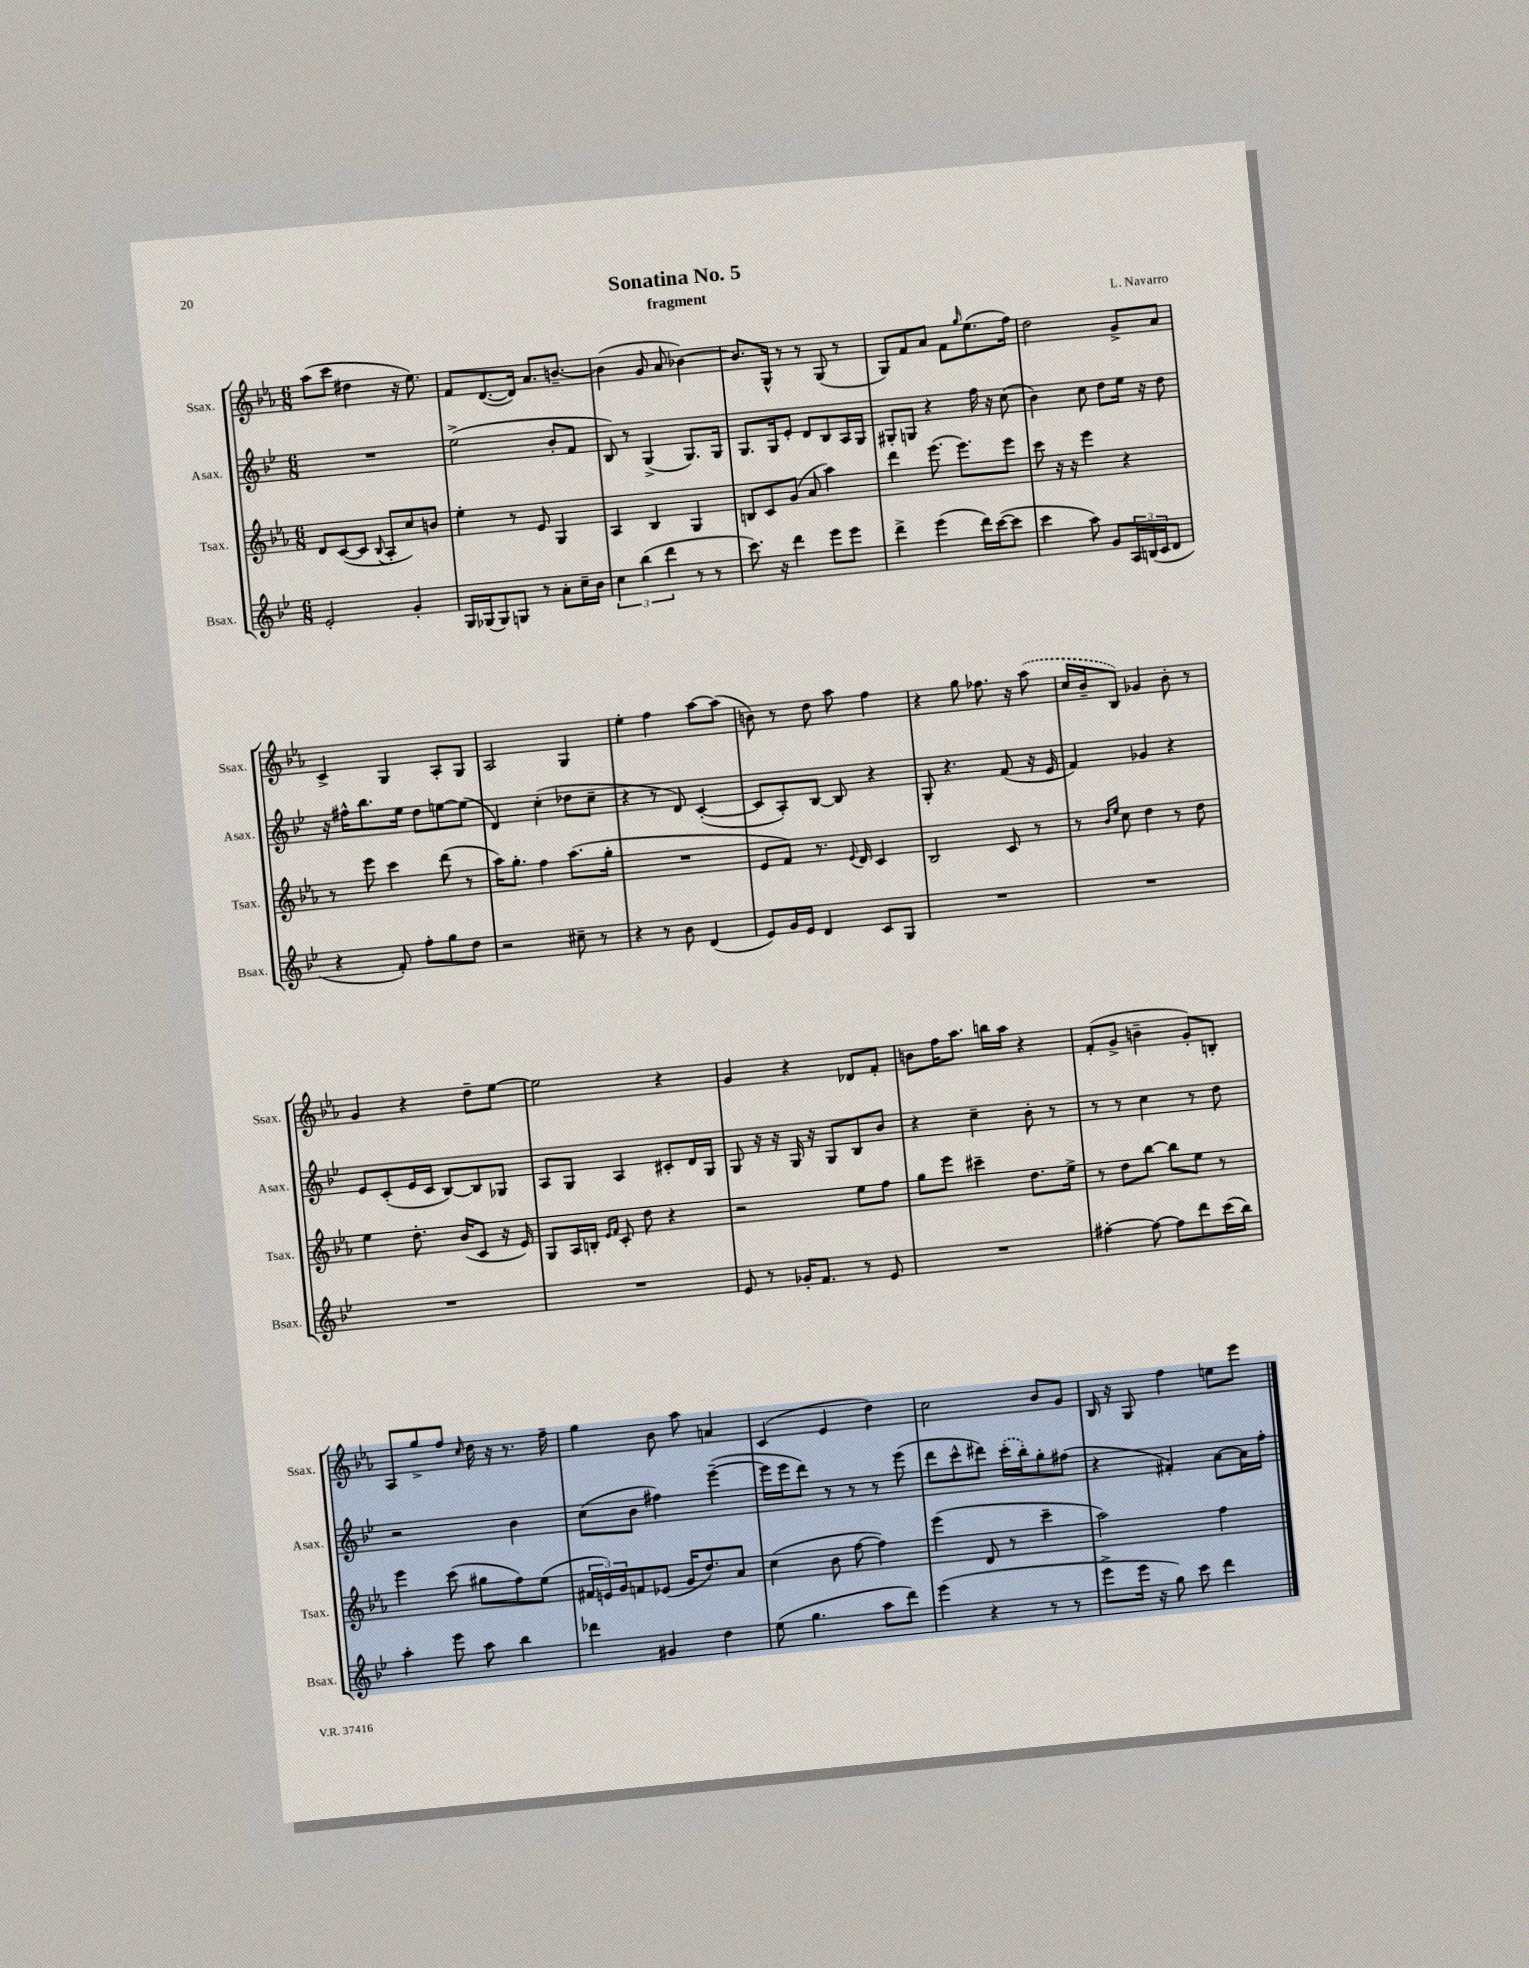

**kern	**kern	**kern	**kern
*part4	*part3	*part2	*part1
*staff4	*staff3	*staff2	*staff1
*I"Bsax.	*I"Tsax.	*I"Asax.	*I"Ssax.
*I'Bsax.	*I'Tsax.	*I'Asax.	*I'Ssax.
*clefG2	*clefG2	*clefG2	*clefG2
*k[b-e-]	*k[b-e-a-]	*k[b-e-]	*k[b-e-a-]
*M6/8	*M6/8	*M6/8	*M6/8
=1	=1	=1	=1
2e-'/	8d/L	2.r	(8aa-\L
.	([8c/	.	8ccc\J
.	8c/J]	.	4dd#X\
.	8qqB-/	.	.
.	8A-'/L	.	.
4g'/	8cc/)	.	16r
.	.	.	8.ee-\)
.	8bn/J	.	.
=2	=2	=2	=2
16G/LL	4ee-'\	(2ee-^\	8f/L
(16G-X/J	.	.	.
8G-/)	.	.	([8.d/
8Gn/J	8r	.	.
.	.	.	16d/Jk])
8r	8e-/	.	8.a-/L
8a'\L	4G/	8b-'/L	.
.	.	.	[8.bn~/J
16cc~\L	.	8f/J	.
16b-\JJ	.	.	.
=3	=3	=3	=3
6cc\	4A-/	8B-/)	(4b\]
.	.	8r	.
(6bb-\	.	.	.
.	4B-/	(4G^/	8g/
6ddd\	.	.	.
.	.	.	8a-/
8r	4G/	8.G/L)	[4b-X\)
8r	.	.	.
.	.	16G/Jk	.
=4	=4	=4	=4
8.ccc\)	8Bn/L	8.G/L	8.b-/L]
.	8c/	.	.
16r	.	16G/k	16G^^/Jk
4ddd\	(8g/J	8e-'/J	8r
.	8a-/	8d/L	8r
8eee-\L	4aa-\)	8B-/	(8G/
8eee-\J	.	16A/L	8r
.	.	16G/JJ	.
=5	=5	=5	=5
4ddd^\	4ddd\	8G#X'/L	8G/L)
.	.	8Gn/J	8f/
(4eee-\	(8.eee-\	4r	8a-/J
.	.	.	8f\L
.	8.eee-\L)	.	.
.	.	.	16qqgg/
16ddd\LL)	.	16ff\	(8.ee-\
([16ccc\J	.	16r	.
8ccc\J]	8eee-\J	(8cc\	.
.	.	.	16ff\Jk)
=6	=6	=6	=6
4ccc\	8ccc\	4b-\)	2dd\
.	16r	.	.
.	16r	.	.
8aa\)	4eee-\	8cc\	.
8g/L	.	8dd\L	.
24A/L	4r	16ee-\Jk	8g^/L
(24Bn/	.	.	.
.	.	16r	.
24c/J	.	.	.
8d/J	.	8dd\	8a-/J
!!LO:LB:g=z
=7	=7	=7	=7
4r	8r	16r	4c^/
.	.	16ff#X^^\KL	.
.	8eee-\	8.bb-\	.
8f'/)	4ccc\	.	4G/
.	.	16ee-\Jk	.
8ff'\L	.	8dd\L	.
8gg\	(8ddd\	[8een\	8A-'/L
8dd\J	8r	(8ee\J]	8G/J
=8	=8	=8	=8
2r	16aa-\KL)	4d/)	2A-/
.	8.gg'\J	.	.
.	4ff\	(4cc'\	.
8cc#X~\	(8.aa-\L	8dd-X\L	4G/
8r	.	8cc~\J	.
.	16gg'\Jk	.	.
=9	=9	=9	=9
4r	2.r	4r	4ee-'\
8r	.	8r	4ff\
8b-\	.	8d/)	.
(4d/	.	([4c'/	[8aa-\L
.	.	.	(8aa-\J]
=10	=10	=10	=10
8e-/L)	8e-/L	8c/L]	8bn\)
16g/L	8f/J)	8A'/)	8r
16e-/JJ	.	.	.
4d/	8.r	[8B-/J	8dd\
.	.	8B-/]	8aa-\
.	8qqe-/	.	.
.	16d/	.	.
8c/L	4c/	4r	4ff\
8G/J	.	.	.
=11	=11	=11	=11
2.r	2B-/	8G'/	4r
.	.	4.r	.
.	.	.	8gg\
.	.	.	8.ff-X\
.	8c/	(8f/	.
.	.	.	16r
.	8r	16r	(8aa-\
.	.	16e-/	.
=12	=12	=12	=12
2.r	8r	4f/)	16cc/LL
.	.	.	16b-~/J
.	16qqb-/LL	.	.
.	16qqee-/JJ	.	.
.	8cc\	.	8B-/J)
.	4dd\	4g-X/	4g-X/
.	8r	4r	8b-'\
.	8dd\	.	8r
!!LO:LB:g=z
=13	=13	=13	=13
2.r	4ee-\	8e-/L	4g/
.	.	(8c'/	.
.	8.dd'\	16e-/L	4r
.	.	16c/JJ	.
.	.	[8B-/L)	.
.	(16b-/KL	.	.
.	8c/J	8B-/]	8dd~\L
.	16r	8G-X/J	[8ee-\J
.	16e-/)	.	.
=14	=14	=14	=14
2.r	8G/L	8A/L	2ee-\]
.	16A-/L	8G/J	.
.	16Bn'/JJ	.	.
.	16qqe-/LL	.	.
.	16qqf/JJ	.	.
.	8c'/	4A/	.
.	8dd\	.	.
.	4r	8c#X'/L	4r
.	.	16d/L	.
.	.	16G/JJ	.
=15	=15	=15	=15
8e-/	2r	8G/	4g/
8r	.	16r	.
.	.	16r	.
16g-X'/KL	.	16G/	4r
8.f/J	.	16r	.
.	.	8G/L	.
8r	8ee-\L	8B-/	8d-X/L
8e-/	8ff\J	8b-/J	8f'/J
=16	=16	=16	=16
2.r	8gg\L	4r	8bn\L
.	8eee-\J	.	16ff\K
.	.	.	8.aa-\J
.	4ccc#X~\	4cc~\	.
.	.	.	16bbn\LL
.	.	.	16aa-\JJ
.	8.dd\L	8b-'\	4r
.	.	8r	.
.	16ee-^\Jk	.	.
=17	=17	=17	=17
[4ff#X'\	8r	8r	(8f'/L
.	8dd\L	8r	8g^/J
8ff#\_	[8bb-\J	4cc\	4bn~\
8ff#\L]	8bb-\L]	.	.
8ddd\	8ee-\J	8r	8g'/L)
(16ccc\L	8r	8dd\	8Bn'/J
16bb-\JJ)	.	.	.
!!LO:LB:g=z
=18	=18	=18	=18
4aa'\	4eee-\	2r	8A-/L
.	.	.	8gg^/
8eee-\	(8ccc\	.	8ff/J
.	.	.	16qqcc/
8aa\	8gg#X\L	.	16dd\
.	.	.	16r
4bb-\	8ff\)	4b-\	8.r
.	(8ee-\J	.	.
.	.	.	16ff~\
=19	=19	=19	=19
4ddd-X\	24f#X/LL	(8cc\L	4gg\
.	24en/)	.	.
.	24g/J	.	.
.	8fn/	8b-\J	.
4g#X/	(8e-X/J	4ff#X\)	8b-\
.	16g/KL	.	8aa-\
.	8.dd/)	.	.
4dd\	.	([4eee-~\	4an/
.	8a-/J	.	.
=20	=20	=20	=20
(8ee-\	(4cc\	16eee-\LL]	(4c/
.	.	16eee-\J	.
4.gg\	.	8ddd\J)	.
.	8b-\	8r	4e-/
.	[8ff\	8r	.
8aa\L	4ff\])	8r	4dd\)
8ddd\J)	.	(8eee-\	.
=21	=21	=21	=21
(4eee-\	(4eee-\	8ddd\L	2cc\
.	.	8ccc^^\	.
4r	8d/	8ddd#X\J)	.
.	8r	(16ccc'\LL	.
.	.	16bb-'\J)	.
8r	4ccc~\	8gg'\	8b-/L
8r	.	(8ff#X\J	8g/J
=22	=22	=22	=22
8eee-^\L	2aa-\)	4r	16B-/
.	.	.	16r
16eee-\Jk	.	.	8G/
16r	.	.	.
8gg\)	.	4f#X'/)	4ff\
8ccc\	.	.	.
4ddd\	4ff\	[8a\L	8een\L
.	.	16a\L]	8eee-\J
.	.	16ff'\JJ	.
==	==	==	==
*-	*-	*-	*-
